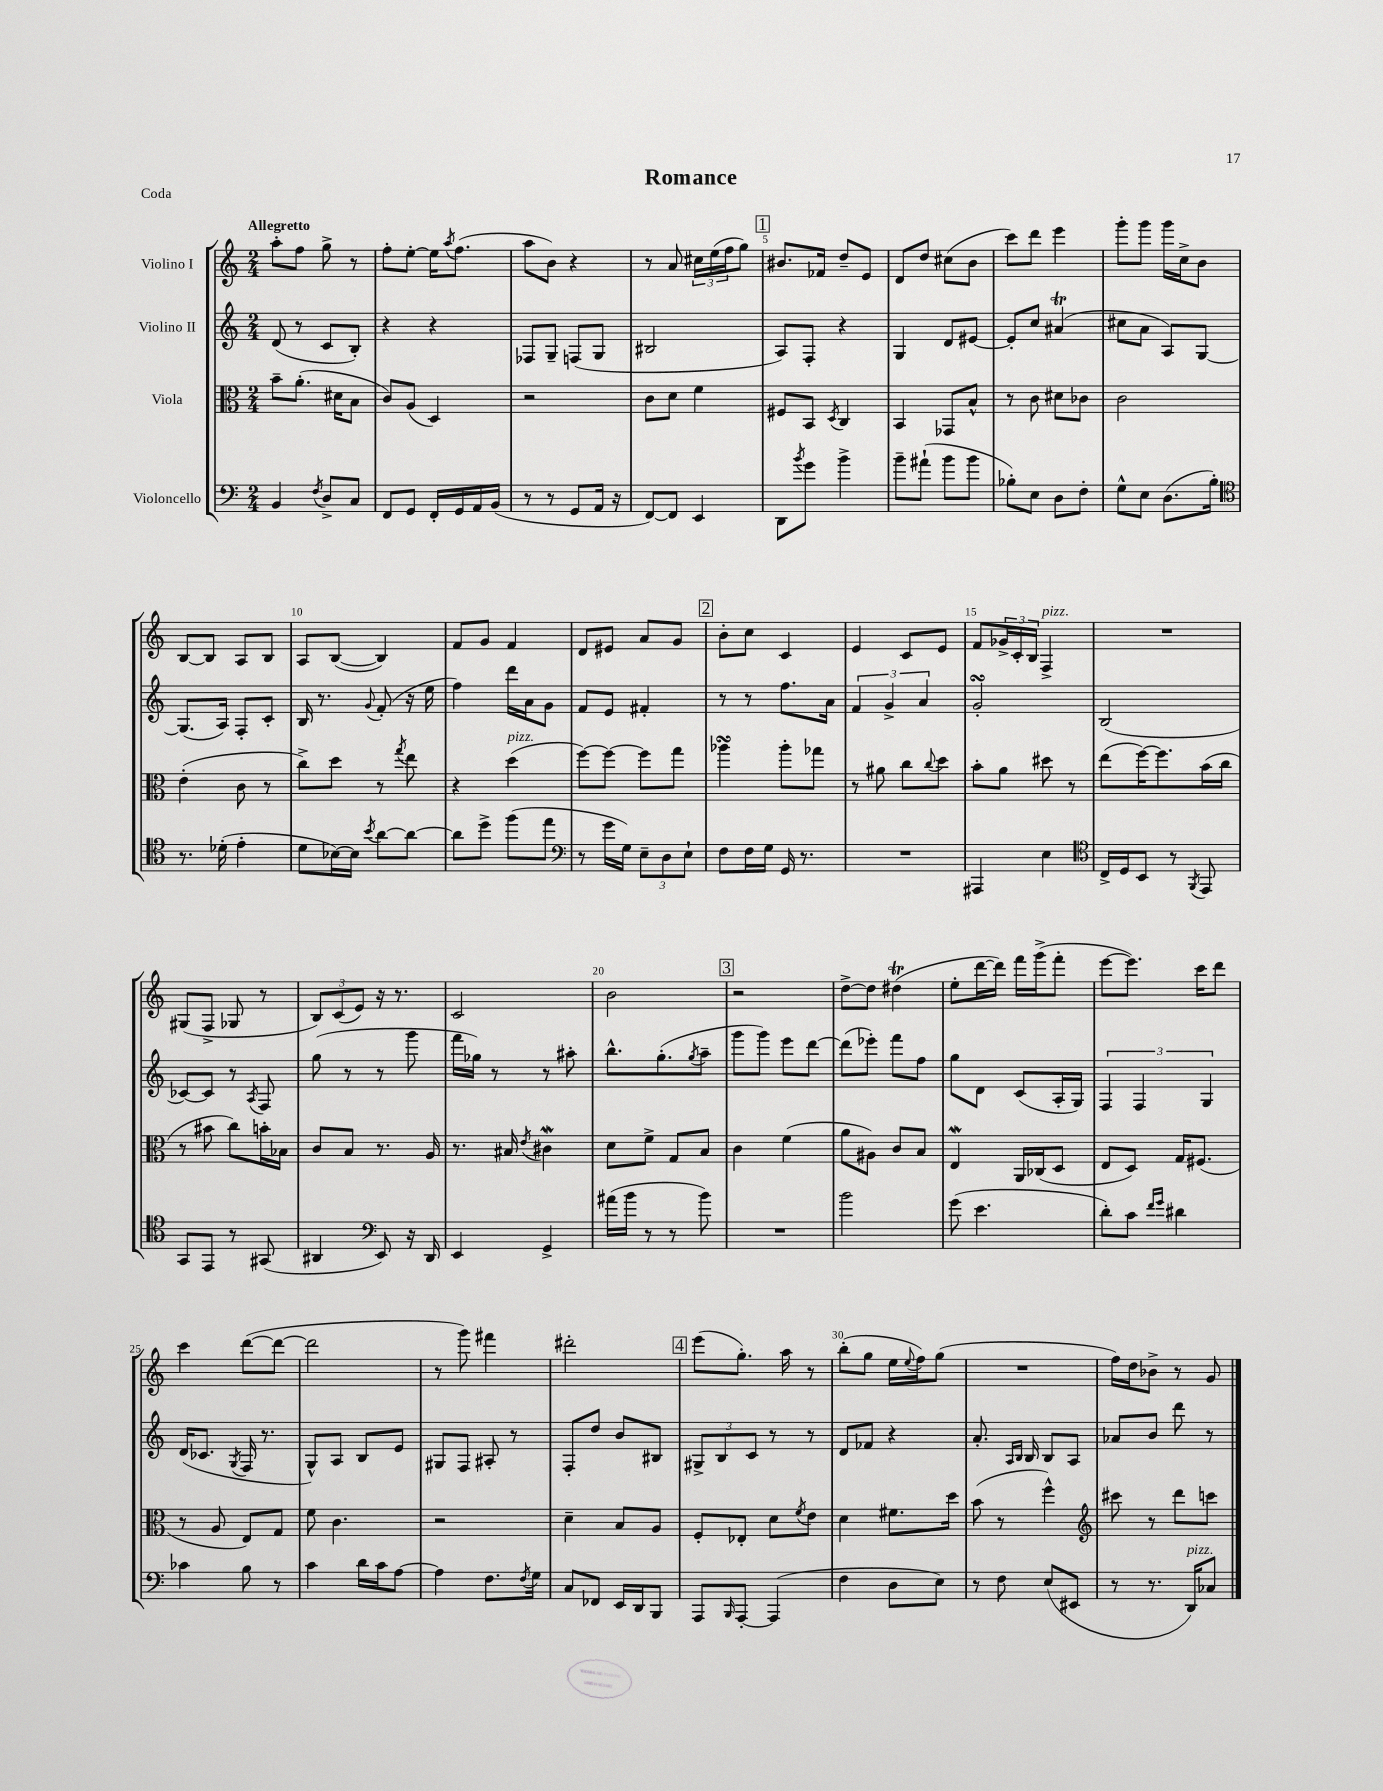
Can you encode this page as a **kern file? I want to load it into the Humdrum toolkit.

**kern	**kern	**kern	**kern
*staff4	*staff3	*staff2	*staff1
*clefF4	*clefC3	*clefG2	*clefG2
*k[]	*k[]	*k[]	*k[]
*M2/4	*M2/4	*M2/4	*M2/4
4BB	8b~	(8d	8aa'
.	(8.a'	8r	8ff
8qF	.	.	.
8D^	.	8c	8gg^
.	16d#	.	.
8C	8B	8B')	8r
=	=	=	=
8FF	8c)	4r	8ff'
8GG	(8A	.	[8ee'
16FF'	4D)	4r	16ee]
.	.	.	8qaa
16GG	.	.	(8.ff
16AA	.	.	.
(16BB	.	.	.
=	=	=	=
8r	2r	8F-	8aa
8r	.	8G~	8b)
8GG	.	(8F	4r
16AA	.	8G	.
16r	.	.	.
=	=	=	=
[8FF)	8c	2B#	8r
8FF]	8d	.	8a
4EE	4f	.	24cc#
.	.	.	(24ee
.	.	.	24ff
.	.	.	8gg)
=	=	=	=
8DD	8F#	8A)	8.b#
8qb	.	.	.
8g	8BB	8F'	.
.	.	.	16f-
.	8qD	.	.
4b^	4C	4r	8dd~
.	.	.	8e
=	=	=	=
8b~	4BB	4G	8d
(8a#`	.	.	8dd
8b	8GG-	8d	(8cc#
8b	8B^^	[8e#	8b
=	=	=	=
8B-')	8r	8e#']	8ccc)
8E	8c	8cc	8ddd
8D	8d#	(4a#	4eee
8F'	8c-	.	.
=	=	=	=
8G^^	2c	8cc#	8ggg'
8E	.	8a	8ggg
(8.D	.	8A)	16ggg
.	.	.	16cc^
.	.	[8G	8b
16B')	.	.	.
=	=	=	=
*clefC4	*	*	*
8.r	(4e'	(8.G]	[8B
.	.	.	8B]
(16d-'	.	16A)	.
4e'	8c	8F'	8A
.	8r	8c'	8B
=	=	=	=
8d	8cc^)	16B	8A
.	.	8.r	.
[16B-)	8dd	.	([8B
16B-]	.	.	.
8qb	.	8qqg	.
[8a	8r	(8f'	4B])
.	8qgg	.	.
8a_	8ee	16r	.
.	.	16ee	.
=	=	=	=
8a]	4r	4ff)	8f
8dd^	.	.	8g
(8ff	(4dd	16ddd	4f
.	.	16a	.
8ee	.	8g	.
=	=	=	=
*clefF4	*	*	*
8r	[8ff)	8f	8d
16g	8ff_	8e	8e#
16G)	.	.	.
12E~	8ff]	4f#'	8a
12D	.	.	.
.	8gg	.	8g
12E`	.	.	.
=	=	=	=
8F	4aa-	8r	8b'
16F	.	8r	8cc
16G	.	.	.
16GG	8aa-'	8.ff	4c
8.r	.	.	.
.	8gg-	.	.
.	.	16a	.
=	=	=	=
2r	8r	6f	4e
.	8a#	.	.
.	.	6g^	.
.	8cc	.	8c
.	.	6a	.
.	8qqcc	.	.
.	8dd	.	8e
=	=	=	=
4AAA#	8b'	2g'	8f
.	8a	.	24g-^
.	.	.	24c'
.	.	.	24B
4E	8dd#	.	4F^
.	8r	.	.
=	=	=	=
*clefC4	*	*	*
16C^	(8ee	(2B	2r
16D	.	.	.
8BB	[16ff)	.	.
.	8.ff]	.	.
8r	.	.	.
8qFF	.	.	.
8EE	(16b	.	.
.	16cc	.	.
=	=	=	=
8GG	8r	[8c-)	(8G#
8EE	8b#	8c-]	8F^
8r	8cc)	8r	8G-
.	.	8qA	.
(8GG#	16b'	8F	8r
.	16B-	.	.
=	=	=	=
4AA#	8c	(8gg	12B)
.	.	.	(12c
.	8B	8r	.
.	.	.	12e)
*clefF4	*	*	*
8EE)	8.r	8r	16r
.	.	.	8.r
16r	.	8ggg	.
16DD	16A	.	.
=	=	=	=
4EE	8.r	16fff	2c
.	.	16gg-)	.
.	.	8r	.
.	16B#	.	.
.	8qe	.	.
4GG^	4c#	8r	.
.	.	8aa#'	.
=	=	=	=
(16a#	8d	8.bb^^	2b
16b	.	.	.
8r	8f^	.	.
.	.	(8.gg'	.
8r	8G	.	.
.	.	8qgg	.
8b)	8B	8aa~	.
=	=	=	=
2r	4c	8ggg	2r
.	.	8ggg)	.
.	(4f	8eee	.
.	.	[8ddd	.
=	=	=	=
2b	8a	(8ddd]	[8dd^
.	8A#)	8eee-')	8dd]
.	8c	8fff	(4dd#
.	8B	8ff	.
=	=	=	=
(8g	4E	8gg	8ee'
4.e	.	8d	[16ddd
.	.	.	16ddd])
.	16AA	(8c	16fff
.	(16C-	.	(16ggg^
.	8D	16A'	8fff'
.	.	16G)	.
=	=	=	=
8d')	8E	6F	[8eee
8c	8D)	.	8.eee])
.	.	6F	.
16qqf	.	.	.
16qqg	.	.	.
4d#	16G	.	.
.	(8.F#	.	16ccc
.	.	6G	.
.	.	.	8ddd
=	=	=	=
4c-	8r	(16d	4ccc
.	.	8.c-	.
.	8A	.	.
.	.	8qG	.
8B	8E)	16F	([8ddd
.	.	8.r	.
8r	8G	.	8ddd_
=	=	=	=
4c	8f	8G^^)	2ddd]
.	4.c	8A	.
16d	.	8B	.
16c	.	.	.
[8A	.	8e	.
=	=	=	=
4A]	2r	8G#	8r
.	.	8F	8ggg)
8.F	.	8A#'	4fff#
.	.	8r	.
8qF	.	.	.
16G	.	.	.
=	=	=	=
8C	4d~	8F'	2ddd#'
8FF-	.	8dd	.
16EE	8B	8b	.
16DD	.	.	.
8BBB	8A	8B#	.
=	=	=	=
8AAA	8F'	12G#^	(8eee
.	.	12B	.
16qqBBB	.	.	.
[8AAA'	8E-'	.	8.gg')
.	.	12c	.
(4AAA]	8d	8r	.
.	.	.	16aa
.	8qf	.	.
.	8e	8r	8r
=	=	=	=
4F	4d	8d	(8bb'
.	.	8f-	8gg
8D	8.f#	4r	16ee
.	.	.	8qqee
.	.	.	16ff)
8E)	.	.	(8gg
.	16dd	.	.
=	=	=	=
8r	(8b	8.a'	2r
8F	8r	.	.
.	.	16qqA	.
.	.	16qqB	.
.	.	16B	.
(8E	4ff^^)	8B	.
8EE#	.	8A	.
=	=	=	=
*	*clefG2	*	*
8r	8ccc#	8a-	16ff)
.	.	.	16dd
8.r	8r	8b	8b-^
.	8ddd	8ddd	8r
16DD)	.	.	.
8C-	8ccc	8r	8g
==	==	==	==
*-	*-	*-	*-
